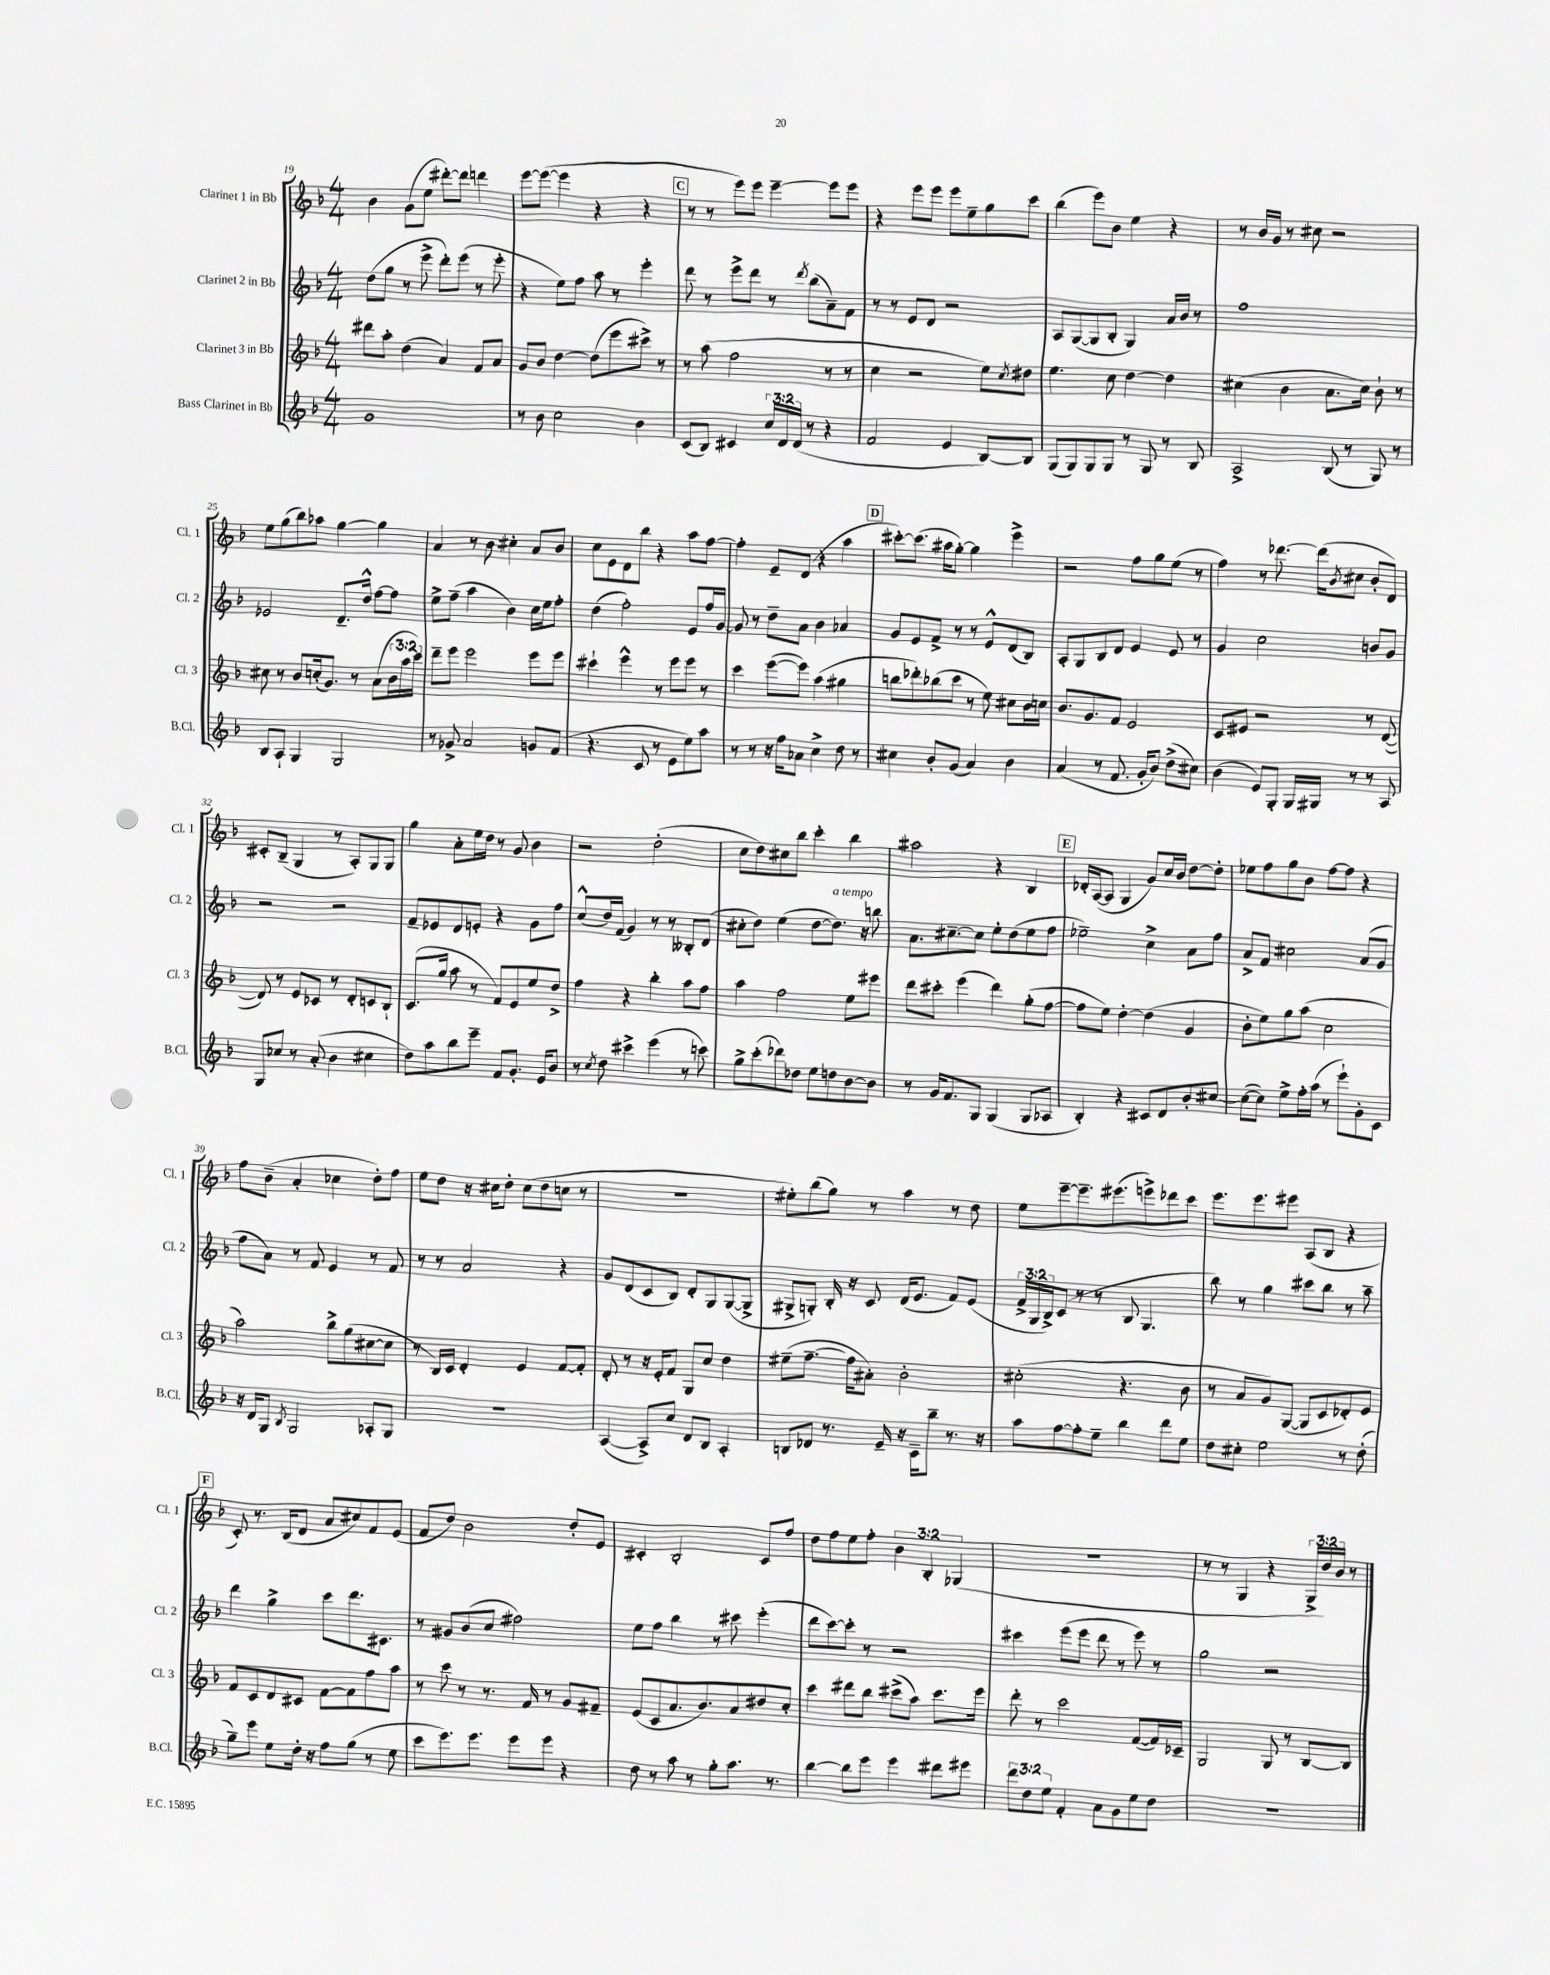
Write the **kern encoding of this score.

**kern	**kern	**kern	**kern
*staff4	*staff3	*staff2	*staff1
*clefG2	*clefG2	*clefG2	*clefG2
*k[b-]	*k[b-]	*k[b-]	*k[b-]
*M4/4	*M4/4	*M4/4	*M4/4
1g	8ddd#\L	(8dd\L	4b-\
.	8aa'\J	8gg\J	.
.	(4dd\	8r	(8g\L
.	.	8eee^\	8ee\J
.	4a/)	8ddd'\L)	[8ddd#'\L)
.	.	(8eee\J	8ddd#\]J
.	8f/L	8r	4ddd\
.	8a/J	8eee'\	.
=	=	=	=
8r	8g/L	4r	[8eee\L
8b-\	8b-/J	.	(8eee\_J
2cc\	[4dd\	8ee\L)	4eee\]
.	.	8ff\J	.
.	(8dd\]L	8aa\	4r
.	8eee\	8r	.
4b-\	8ccc#^\J)	4eee'\	4r
.	8r	.	.
=	=	=	=
(8c/L	8r	8ddd\	8r
8B-/J)	(8aa\	8r	8r
4c#/	2ff\	8eee^\L	8eee\L)
.	.	8ddd\J	8eee\J
24cc/LL	.	8r	[4eee~\
24d/	.	.	.
(24d/JJ	.	.	.
.	.	8qddd/	.
8r	.	(8bb-\L	.
4r	8r	8a~\)	8eee\]L
.	8r	8f\J	8eee\J
=	=	=	=
2f/	4cc\	8r	4r
.	.	8r	.
.	2r	8e/L	8eee\L
.	.	8d/J	8eee\J
4e/	.	2r	8eee\L
.	.	.	8ee~\
[8B-/L)	8ee\L)	.	8gg\
.	8qcc/	.	.
8B-/]J	8dd#\J	.	8ccc\J
=	=	=	=
(8G/L	4.ee\	8A/L	(4bb-\
8G/)	.	([8G/	.
8G/	.	8G/]	8eee\L)
8G/J	8cc\	8B-'/J	8b-\J
8r	[4dd\	4G/)	4ee\
8G/	.	.	.
8r	4dd\]	16a/LL	4r
.	.	16b-/JJ	.
8B-/	.	8r	.
=	=	=	=
2A^/	(4cc#\	1ff	8r
.	.	.	16b-/LL
.	.	.	16g/JJ
.	4b-\	.	8r
.	.	.	8cc#\
(8B-/	8.a\L	.	2r
8r	.	.	.
.	16cc#\Jk)	.	.
8G/)	8b-`\	.	.
8r	8r	.	.
=	=	=	=
8B-/L	8cc#\	2e-/	8ee\L
8A`/J	8r	.	(8gg\
4G/	8b-/L	.	8bb-\)
.	(16cc'/k	.	8aa-\J
.	8.g/J)	.	.
2G/	.	8.d~/L	[4gg\
.	8r	.	.
.	.	16dd^^/Jk	.
.	(8a\L	[8ff\L	4gg\]
.	24b-\L	8ff\]J	.
.	24aa\	.	.
.	24ccc\JJ)	.	.
=	=	=	=
8r	8ddd~\L	8ee^\L	4a/
8g-^/	8eee\J	(8ff~\J	.
2a/	2eee\	4aa\	8r
.	.	.	8b-\
.	.	4b-\)	4cc#'\
8g/L	8eee\L	16cc\LL	8a/L
.	.	16ee\J	.
(8f/J	8eee\J	8ff'\J	8b-/J
=	=	=	=
4.r	4ccc#`\	(4dd\	8cc\L
.	.	.	8e\
.	4eee^^\	2ff'\)	8d\
8c/	.	.	8bb-\J
8r	8r	.	4r
8e\L	8eee\L	.	.
8ee\)	8eee\J	8e/L	8aa\L
8aa\J	8r	16ff/L	[8ff\J
.	.	[16g/JJ	.
=	=	=	=
8r	4ccc\	8g/]	4ff'\]
8r	.	8r	.
16r	([8eee\L	8dd~\L	8e~/L
16ff\LK	.	.	.
8a-\J	8eee\]J)	8a\J	(8d/J
4cc^\	(4aa\	4b-\	4r
8dd\	4gg#\	4a-/	4aa\
8r	.	.	.
=	=	=	=
4cc#\	8bb\L	8g/L	[8ccc#'\L)
.	8ddd-'\)	8e/	(8.ccc#\]J
8b-'/L	(8bb-\	8f^/J	.
.	.	.	16aa#\LK
(8g/J	8ccc\J	8r	[8gg'\J)
4a/)	8r	8r	4gg\]
.	8ee\)	8e^^/L	.
4b-\	8cc#\L	(8d/	4eee^\
.	16b-\L	8B-/J)	.
.	16cc\JJ	.	.
=	=	=	=
(4a/	8.b-/L	8A'/L	2r
.	.	8G/	.
.	8.g/	.	.
8r	.	8B-/	.
8.f/	8f/J	8d/J	.
.	2e/	4e/	8ff\L
16g'/LK	.	.	.
8b-/J)	.	.	8gg\
(8dd^\L	.	8e/	(8ee\J
8cc#\J)	.	8r	8r
=	=	=	=
(4b-\	8c/L	4g/	4ff\)
.	8e#/J	.	.
8e/L)	2r	2cc\	8r
8G'/J	.	.	[8.ddd-\
16G/LL	.	.	.
16G#/JJ	.	.	(16ddd-\]LK
.	.	.	8qb-/
8r	.	.	8cc#\J
8r	8r	8b/L	8b-'/L
8A/	([8d/	8g/J	8d/J)
=	=	=	=
8G/L	8d/])	2r	8c#'/L
8cc-/J	8r	.	(8B-~/J
8r	8e/L	.	4G/
(8a'/	8c-/J	.	.
4b-\	8r	2r	8r
.	8d'/L	.	8A'/L)
4cc#\	8c/	.	8G/
.	8B-`/J	.	8G/J
=	=	=	=
8dd\L)	(8.c/L	8f~/L	4gg\
8aa\	.	8e-/	.
.	16gg/Jk	.	.
8bb-\	8aa\	8d/	8a'\L
8eee~\J	8r	8e'/J	16ee\L
.	.	.	16dd\JJ
8f/L	8f/L)	4r	8r
8.g'/J	8e/	.	8g/
.	8ee/	8g\L	4b-\
16e/LK	.	.	.
8b-/J	8dd^/J	8ff\J	.
=	=	=	=
8r	4ff\	(8cc^^/L	2r
8qcc/	.	.	.
8dd\	.	16dd/L)	.
.	.	(16f/JJ	.
4ccc#^\	4r	4g/)	.
(4eee\	4bb-'\	8r	(2dd'\
.	.	8r	.
8r	8aa\L	8B--'/L	.
8ccc\)	8ff\J	(8d/J	.
=	=	=	=
8gg^\L	4aa\	8cc#'\L	8cc\L
(8ccc'\	.	8dd\J)	8dd\)
8ddd-\)	2ff\	(4ee\	8cc#\
8dd-\J	.	.	8bb-\J
8ee\L	.	[8dd\L	4ccc'\
8dd\	.	8.dd\]J)	.
[8b-\	8ee\L	.	4bb-\
.	.	16r	.
8b-\]J	8eee#\J	8bb\	.
=	=	=	=
8r	8ddd\L	8.a\L	2aa#\
16g/LK	8ccc#'\J	.	.
8.f/	.	[8.cc#~\	.
.	(4eee\	.	.
8G/J	.	8cc#\]J	.
(4G/	4ddd\)	8ee'\L	4r
.	.	(8dd\	.
8G/L	(8gg'\L	8ee\	4B-/
8A-/J	[8ff\J	8ff\J	.
=	=	=	=
4B-'/)	8ff\]L	2ee-~\)	16d-'/LL
.	.	.	([16A/J
.	8ee\J)	.	8A/]J
4r	[4dd'\	.	4G/
8c#/L	(4dd\]	4cc^\	8g/L)
8d/	.	.	16cc/L
.	.	.	16b-/JJ
8b-'/	4g/	8a\L	[8dd\L
[8cc#/J	.	8ff\J	8dd'\]J
=	=	=	=
(8cc#\_L	8b-'\L	8a^/L	8ee-\L
8cc#\]J)	8ee\)	8f/J	8ff\
8ee^\L	8gg\	2cc#\	8gg\
16ff'\L	(8aa\J	.	8b-\J
(16aa\JJ	.	.	.
8r	2cc\	.	[8ff\L
8eee`\L)	.	.	8ff\]J
8g'\	.	(8a/L	4r
8c\J	.	8g/J	.
=	=	=	=
16r	2aa\)	8ff\L	8ff\L
16d/LK	.	.	.
8G/J	.	8a\J)	(8b-~\J
8qB-/	.	.	.
2G/	.	8r	4a'/
.	.	8f/	.
.	8bb-^\L	4e/	4cc-\
.	(8gg\	.	.
8A-'/L	[8cc#\	8r	8dd'\L)
8G/J	8cc#\]J	8f/	8ff\J
=	=	=	=
1r	8r	8r	8ee\L
.	16B-/LL)	8r	8dd\J
.	16c/JJ	.	.
.	4d'/	2a/	16r
.	.	.	16cc#\LK
.	.	.	8dd'\J
.	4e/	.	(8cc#\L
.	.	.	8dd\
.	[8f/L	4r	8cc\J
.	8f'/]J	.	8r
=	=	=	=
([4A/	8d'/	8g/L	1r
.	8r	(8d/	.
8A^/]L)	16r	8c/	.
.	16e'/LK	.	.
8cc/J	8f/J	8B-/J)	.
8d/L	8G/L	8d'/L	.
8B-/J	8cc/J	8G/	.
4A'/	4dd\	([8G/	.
.	.	8G^/]J	.
=	=	=	=
8B/L	(8ee#~\L	8G#^/L	8ee#'\L)
8d-/J	[8.ff~\J	8G'/J)	(8bb-\
8.r	.	16B-'/	8gg\J)
.	16ff\]LK	16r	.
.	8a#'\J)	8c/	8r
16e~/	.	.	.
16r	2b-'\	(16d/LK	4aa\
16c~\LK	.	8.e/J	.
8bb-~\J	.	.	.
8.r	.	8f/L)	8r
.	.	(8e/J	8dd\
16r	.	.	.
=	=	=	=
8aa\L	(2cc#'\	24f^/LL	8ee\L
.	.	24G/	.
.	.	24B-^/J)	.
[8ff\	.	(8c/J	[8eee~\
8ff'\]	.	8r	8.eee~\]
8ee~\J	.	8r	.
.	.	.	(8.eee#\
4bb-\	4.r	8B-/	.
.	.	4.G/	8eee^\)
8ddd\L	.	.	8ddd-\
8ee\J	8b-\	.	8ccc\J
=	=	=	=
8dd\L	8r	8bb-\)	8.eee\L
8cc#'\J	8a/L	8r	.
.	.	.	8.eee\
2ee\	8g/)	4gg\	.
.	([8G/J	.	8eee#\J
.	8G/]L	8ccc#\L	(8A/L
.	8c/	8bb-\J	8B-/J
8r	8d-'/)	8r	4r
(8dd'\	8e/J	8aa~\	.
=	=	=	=
8gg~\L)	8f/L	4ddd\	8c'/)
8eee\J	8c/	.	8.r
8ee\L	8d/	4gg^\	.
.	.	.	(16B-/LK
16dd'\Jk	8c#/J	.	8d/J
16r	.	.	.
8ff\L	[8f\L	8ccc\L	8a/L
(8gg\J	8f\]	8.ddd\	8cc#/)
8r	8ff\	.	8f/
.	.	8.c#\J	.
8ee\	8aa\J	.	(8e/J
=	=	=	=
8ccc\L	8r	8r	8f/L
8.eee\)	8ccc\	8g#/L	8dd/J)
.	8r	(8b-/	2b-\
8.eee\J	.	.	.
.	8.r	8cc/J	.
8eee\L	.	2ff#\)	.
.	16f/	.	.
8eee\J	8r	.	.
4r	8g/L	.	8dd'/L
.	8f#~/J	.	8e/J
=	=	=	=
8dd\	(8e/L	8ee\L	4c#'/
8r	8c/	8ff\J	.
8aa\	8.a/	4bb-\	2B-'/
8r	.	.	.
.	8.b-/)	.	.
8gg'\L	.	8r	.
8.aa\J	8a/	8ccc#\	.
.	8dd#/	(4eee'\	8c#/L
8.r	.	.	.
.	8cc'/J	.	8ff/J
=	=	=	=
[4bb-\	4ccc\	8ddd\L	8dd\L
.	.	[8ccc\)	8ff\
8bb-\]L	8ddd#\L	8ccc'\]J	8ee\
8eee\J	8bb-\J	8r	8ff'\J
4eee\	(8ccc#^\L	2r	6b-\
.	8aa\J)	.	.
.	.	.	6B-'/
8ddd#\L	8.ccc#\L	.	.
.	.	.	(6G-/
8eee#\J	.	.	.
.	16eee\Jk	.	.
=	=	=	=
12ddd\L	8ddd'\	4ccc#\	1r
12dd\	.	.	.
.	8r	.	.
12ee\J	.	.	.
4f'/	2ccc\	(8eee\L	.
.	.	8eee\J	.
8a\L	.	8ddd\	.
8g\	.	8r	.
8ee\	([8f/L	8eee\)	.
8dd\J	16f/]L)	8r	.
.	16c-~/JJ	.	.
=	=	=	=
1r	2G/	2gg\	8r
.	.	.	8r
.	.	.	4G/
.	8G/	2r	4r
.	8r	.	.
.	[8B-/L	.	24G^/LL
.	.	.	24dd/)
.	.	.	24b-/JJ
.	8B-/]J	.	8r
==	==	==	==
*-	*-	*-	*-
